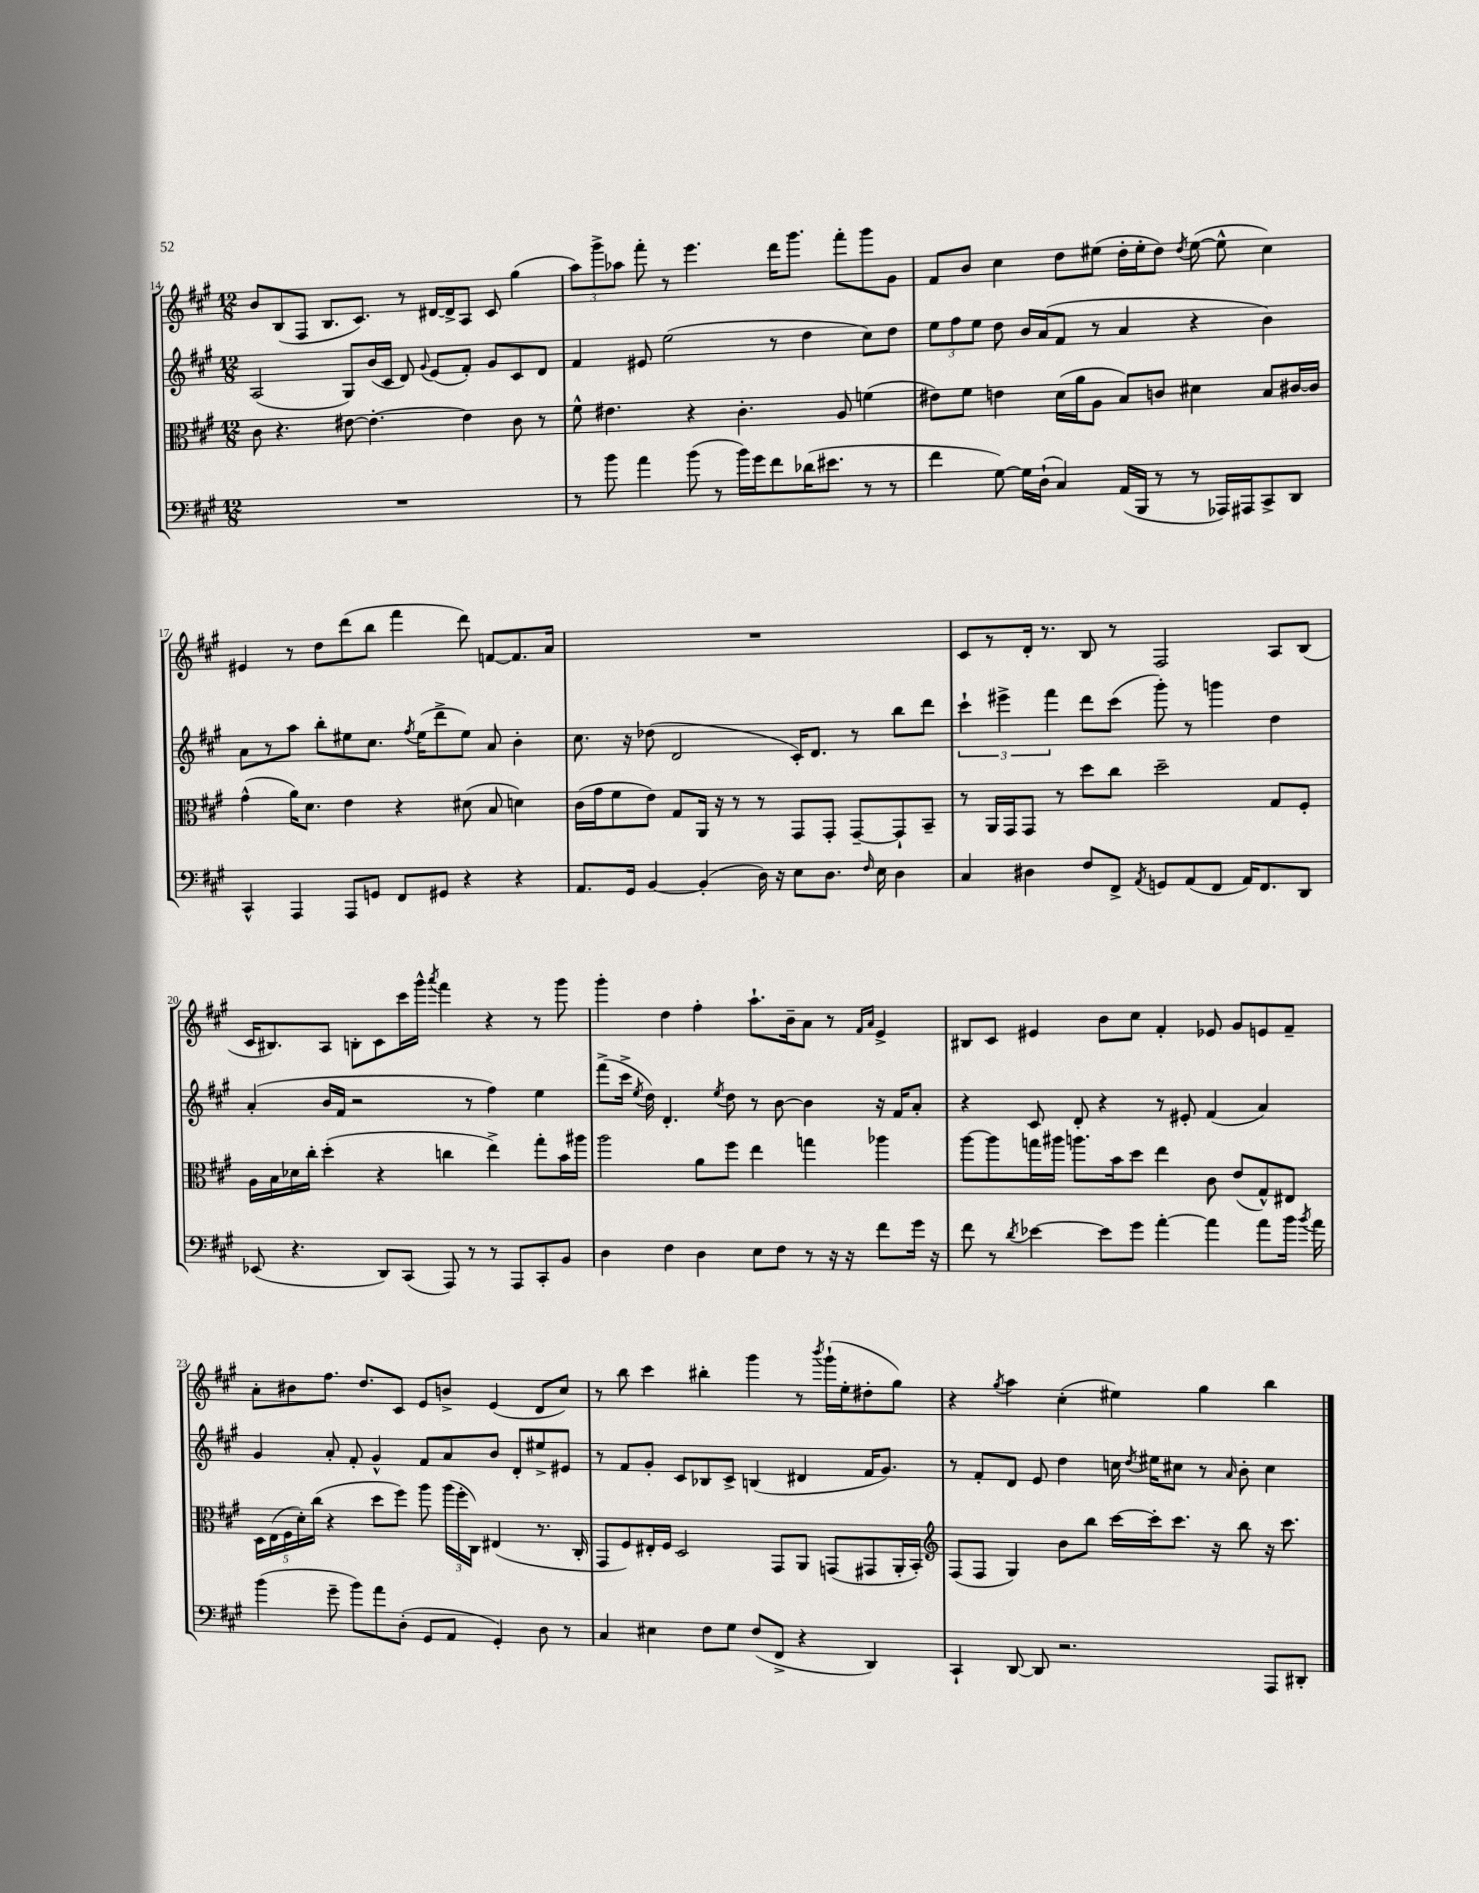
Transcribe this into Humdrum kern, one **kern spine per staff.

**kern	**kern	**kern	**kern
*staff4	*staff3	*staff2	*staff1
*clefF4	*clefC3	*clefG2	*clefG2
*k[f#c#g#]	*k[f#c#g#]	*k[f#c#g#]	*k[f#c#g#]
*M12/8	*M12/8	*M12/8	*M12/8
1.r	8c#	(2A	8b
.	4.r	.	(8B
.	.	.	8F#
.	.	.	8.B
.	[8e#	8G#)	.
.	.	.	8.c#)
.	4.e#'_	(16b	.
.	.	16c#	.
.	.	8d)	8r
.	.	8qqg#	.
.	.	(8e	[16d#
.	.	.	16d#^]
.	4e#]	8f#')	8A
.	.	8g#	8c#
.	8c#	8c#	(4gg#
.	8r	8d	.
=	=	=	=
8r	8f#^^	4f#	12aa)
.	.	.	12ggg#^
8b	4.e#	.	.
.	.	.	12aa-
4a	.	8e#	8fff#'
.	.	(2ee	8r
(8b	4r	.	4.eee
8r	.	.	.
16b)	4.c#'	.	.
16g#	.	.	.
8f#	.	8r	16ddd
.	.	.	8.ggg#
(16d-	.	4dd	.
8.e#	.	.	.
.	8A	.	8fff#'
8r	(4f	8cc#)	8ggg#
8r	.	8dd	8g#
=	=	=	=
4f#	8e#)	12ee	8f#
.	.	12ff#	.
.	8f#	.	8b
.	.	12ee	.
[8G#)	4e	8dd	4cc#
16G#]	.	16b	.
(16D`	.	(16a	.
4C#)	(16d	8f#	8dd
.	16a	.	.
.	8A	8r	(8ee#
(16AA	8B)	4a	16dd'
16BBB	.	.	16ee#'
8r	8c	.	8dd)
.	.	.	8qdd
8r	4d#	4r	([8ee#
16AAA-)	.	.	8ee#^^]
16AAA#	.	.	.
8CC#^	8B	4b)	4cc#)
8DD	[16c#	.	.
.	16c#]	.	.
=	=	=	=
4CC#^^	(4g#^^	8a	4e#
.	.	8r	.
4AAA	16a)	8aa	8r
.	8.d	.	.
.	.	8bb'	8dd
8AAA	4e	8ee#	(8ddd
8GG	.	8.cc#	8bb
8FF#	4r	.	4fff#
.	.	8qff#	.
.	.	(16ee#	.
8GG#	.	8ddd^	.
4r	(8d#	8ee#)	8ddd)
.	8B	8a	[8f
4r	4d)	4b'	8.f]
.	.	.	16a
=	=	=	=
8.AA	(16c#	8.cc#	1.r
.	16g#	.	.
.	8f#	.	.
16GG#	.	16r	.
[4BB	8e)	(8dd-	.
.	8G#	2d	.
(4BB']	16AA	.	.
.	16r	.	.
.	8r	.	.
16D)	8r	.	.
16r	.	.	.
8E	8GG#	16c#')	.
.	.	8.d	.
8.D	8GG#'	.	.
.	[8GG#~	8r	.
16qqF#	.	.	.
16E	.	.	.
4D	8GG#`]	8bb	.
.	8BB~	8ddd	.
=	=	=	=
4C#	8r	6ccc#`	8c#
.	16AA	.	8r
.	.	6eee#^	.
.	16GG#	.	.
4D#	8GG#	.	16d'
.	.	.	8.r
.	.	6fff#	.
.	8r	.	.
8F#	8dd	8ddd	8B
8FF#^	8cc#	(8ccc#	8r
8qAA	.	.	.
8GG	2dd~	8ggg#')	2F#
(8AA	.	8r	.
8FF#	.	4ggg	.
16AA)	.	.	.
8.FF#	.	.	.
.	8G#	4dd	8A
8DD	8F#'	.	(8B
=	=	=	=
(8EE-	16A	(4a'	16c#
.	16B	.	8.B#)
4.r	16d-	.	.
.	16cc#'	.	.
.	(4dd'	16b	8A
.	.	16f#	.
.	.	2r	8B'
8DD)	4r	.	8c#
(8CC#	.	.	16ccc#
.	.	.	16ggg#^^
.	.	.	8qaaa
8AAA)	4cc	.	4fff#
8r	.	8r	.
8r	4ee^)	4ff#)	4r
8AAA	.	.	.
8CC#'	8gg#'	4ee	8r
8BB	16b	.	8ggg#
.	16aa#	.	.
=	=	=	=
4D	2aa	(8fff#^	4ggg#'
.	.	16ccc#^	.
.	.	8qee	.
.	.	16dd)	.
4F#	.	4.d'	4dd
4D	8a	.	4ff#'
.	.	8qee	.
.	8ff#	8dd	.
8E	4ee	8r	8.aa`
8F#	.	[8b	.
.	.	.	16b~
8r	4gg	4b]	8a
16r	.	.	8r
16r	.	.	.
.	.	.	16qqf#
.	.	.	16qqa
8f#	4aa-	16r	4e^
.	.	16f#	.
16g#	.	8a'	.
16r	.	.	.
=	=	=	=
8f#	[8aa	4r	8B#
8r	8aa]	.	8c#
8qd	.	.	.
[4e-	16gg	8c#	4e#
.	16aa#	.	.
.	8.aa	8d'	.
8e-]	.	4r	8b
.	16b	.	.
8g#	8dd	.	8cc#
[4a'	4ee	8r	4f#'
.	.	8e#'	.
4a]	8c#	(4f#	8e-
.	(8e	.	8g#
8a	8G#^^)	4a)	8e
16b	8E#	.	8f#~
8qb	.	.	.
16a	.	.	.
=	=	=	=
(4b	20D	4g#	8a'
.	(20E	.	.
.	20F#	.	.
.	.	.	8b#
.	20d')	.	.
.	(20cc#	.	.
8g#~	4r	8a'	8.ff#
8b)	.	8f#'	.
.	.	.	8.dd
8a	8dd	4g#^^	.
(8D'	8ff#)	.	8c#
8GG#	8aa	8f#	8e
8AA	(24aa	8a	8b^
.	24ff#'	.	.
.	24C#)	.	.
4GG#')	(4E#	8b	(4e
.	.	8d'	.
8D	8.r	8ee#^	8d
8r	.	8e#	8cc#)
.	16C#'	.	.
=	=	=	=
4C#	8GG#	8r	8r
.	8F#)	8f#	8bb
4E#	16E#'	8g#'	4ccc#
.	16F#	.	.
.	2D	8c#	.
8F#	.	8B-	4bb#'
8G#	.	8c#^	.
(8F#	.	(4B	4ggg#
8FF#^	8GG#	.	.
4r	8AA	4d#	8r
.	.	.	8qbbb
.	(8GG	.	(16ggg#`
.	.	.	16ee'
4DD)	8GG#	16f#	8dd#'
.	.	8.g#)	.
.	16AA'	.	8gg#)
.	16BB')	.	.
=	=	=	=
*	*clefG2	*	*
4CC#`	(8F#	8r	4r
.	8F#	8f#'	.
.	.	.	8qgg#
[8DD	4G#)	8d	4aa
8DD]	.	8e	.
2.r	8b	4dd	(4cc#'
.	8bb	.	.
.	[16ccc#	16cc	4ee#)
.	.	8qdd	.
.	16ccc#']	16ee#	.
.	8.ccc#	8cc#	.
.	.	8r	4gg#
.	16r	.	.
.	.	16qqa	.
.	8bb	8b'	.
8AAA	16r	4cc#	4bb
.	8.ccc#	.	.
8DD#'	.	.	.
==	==	==	==
*-	*-	*-	*-
